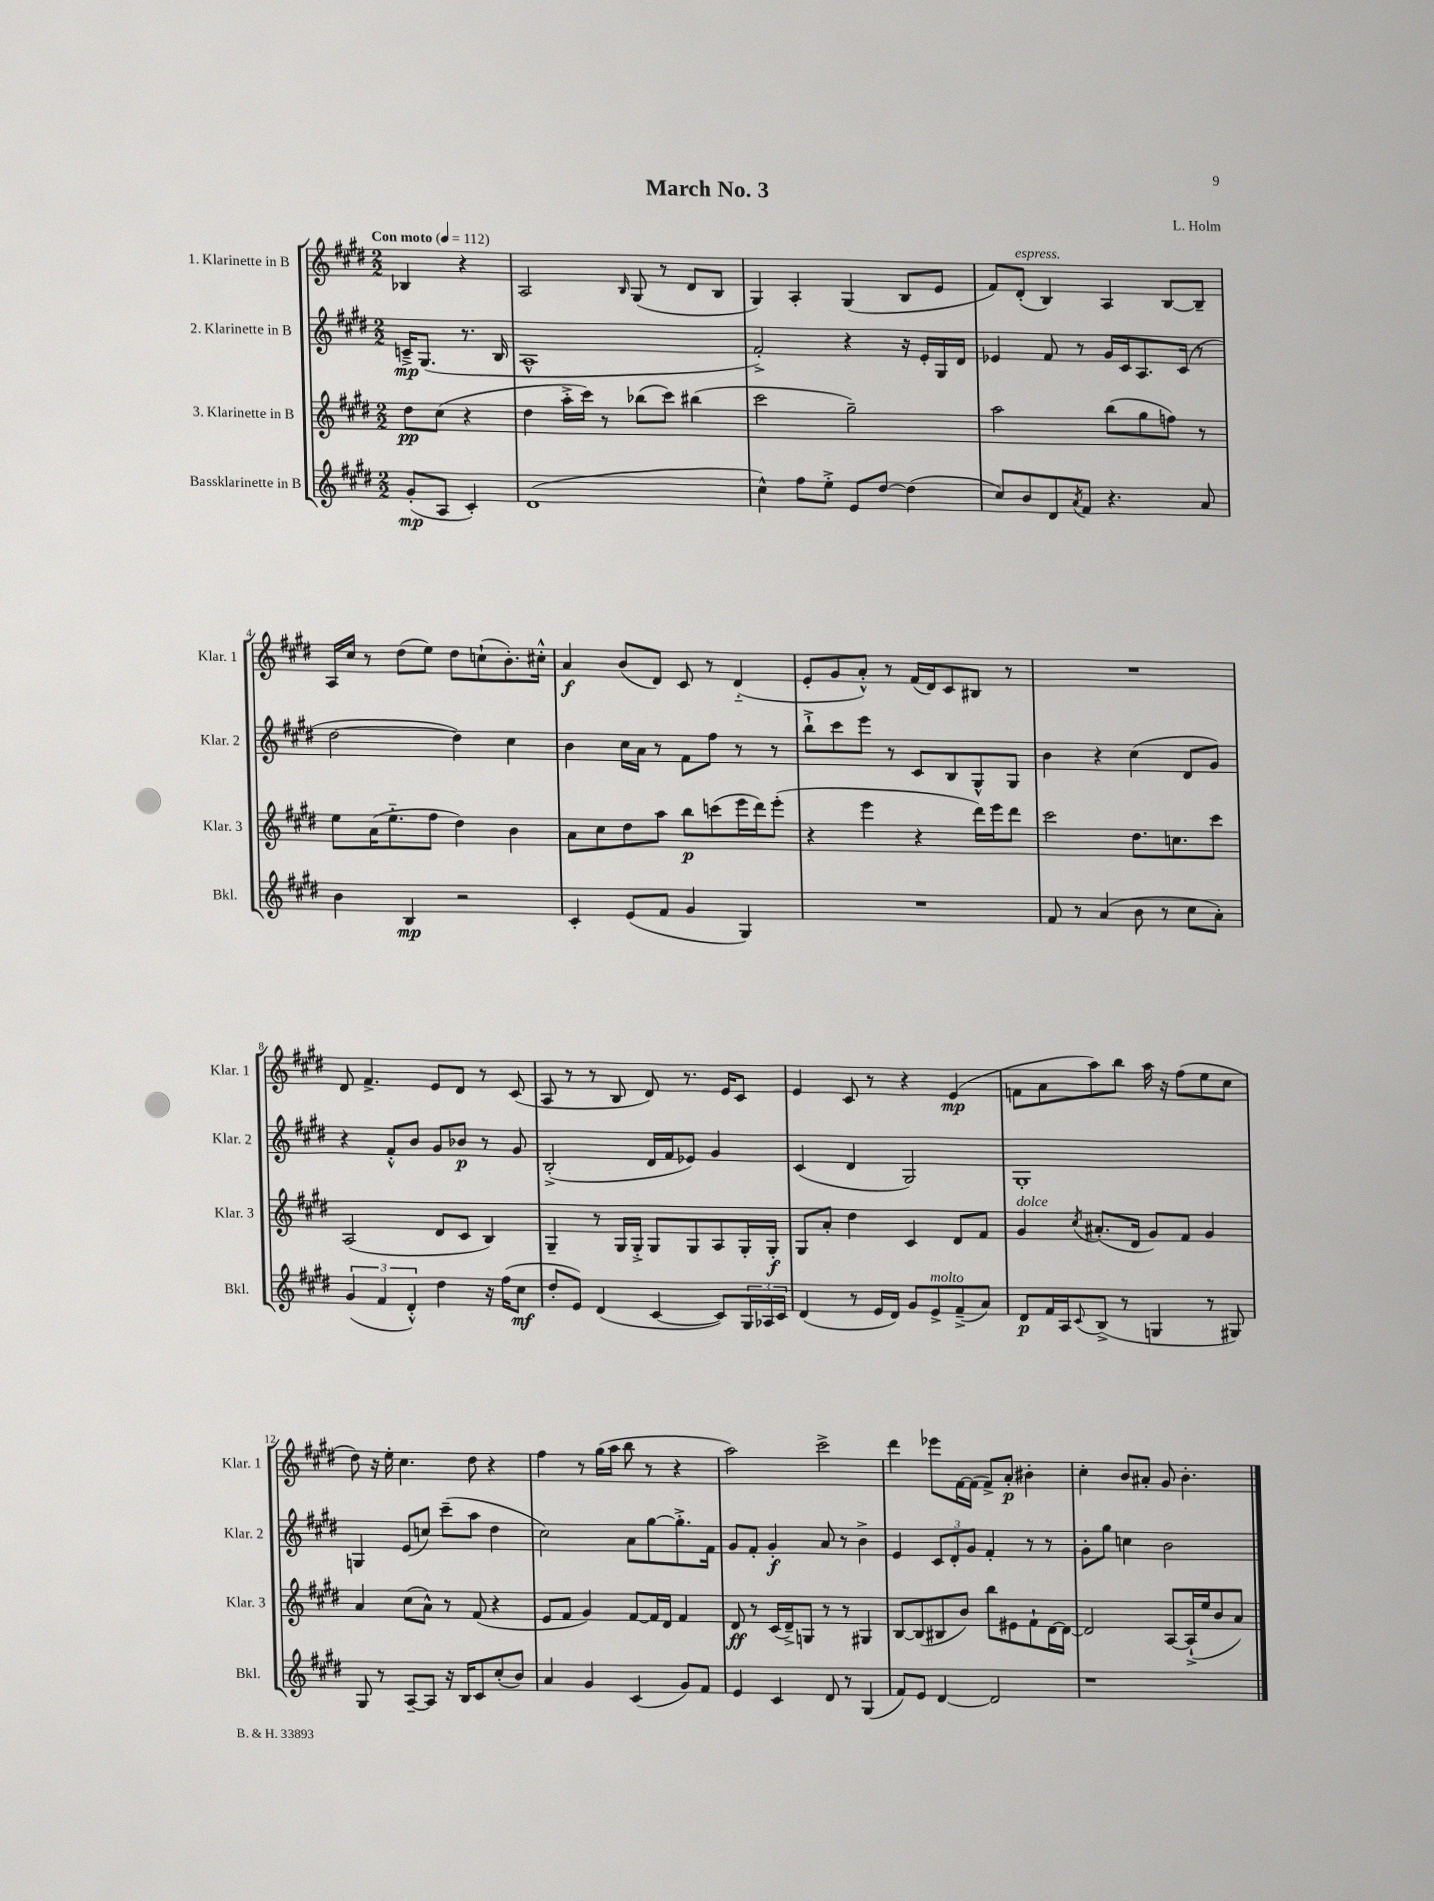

**kern	**kern	**kern	**kern
*staff4	*staff3	*staff2	*staff1
*clefG2	*clefG2	*clefG2	*clefG2
*k[f#c#g#d#]	*k[f#c#g#d#]	*k[f#c#g#d#]	*k[f#c#g#d#]
*M2/2	*M2/2	*M2/2	*M2/2
*MM112	*MM112	*MM112	*MM112
(8g#'/L	8dd#\L	16c~^/LK	4B-/
.	.	(8.G#/J	.
8A/J	(8cc#\J	.	.
4c#'/)	4r	8.r	4r
.	.	16B/	.
=	=	=	=
(1d#	4dd#\	1A^^	2A/
.	16aa'^\LL	.	.
.	16ccc#\JJ)	.	.
.	8r	.	.
.	.	.	16qqB/
.	(8bb-\L	.	(8G#/
.	8ccc#\J)	.	8r
.	(4bb#\	.	8d#/L
.	.	.	8B/J
=	=	=	=
4cc#^^\)	2ccc#\	2f#'^/)	4G#/)
8ff#\L	.	.	4A'/
8ee'^\J	.	.	.
8e/L	2gg#~\)	4r	(4G#/
[8dd#/J	.	.	.
(4dd#\]	.	16r	8B/L
.	.	16e'/LL	.
.	.	16G#/	8e/J
.	.	16d#/JJ	.
=	=	=	=
8cc#/L)	2aa\	4e-/	8f#/L)
8b/	.	.	(8d#'/J
8d#/	.	8f#/	4B/)
8qa/	.	.	.
8f#/J	.	8r	.
4.r	(8bb\L	16g#/LL	4A/
.	.	16c#/J	.
.	8gg#\	8.A/	.
.	8ff\J)	.	[8B/L
.	.	(16c#/Jk	.
8a/	8r	8r	8B~/]J
=	=	=	=
4b\	8ee\L	[2dd#\	16A/LL
.	.	.	16cc#/JJ
.	(16a\K	.	8r
.	8.ee'~\	.	.
4B/	.	.	(8dd#\L
.	8ff#\J	.	8ee\J)
2r	4dd#\)	4dd#\])	8dd#\L
.	.	.	(8cc`\
.	4b\	4cc#\	8.b'\)
.	.	.	16cc#'^^\Jk
=	=	=	=
4c#'/	8a\L	4b\	4a/
.	8cc#\	.	.
(8e/L	8dd#\	16cc#\LL	(8b/L
.	.	16a\JJ	.
8f#/J	8aa\J	8r	8d#/J)
4g#/	8bb\L	8f#\L	8c#/
.	(8ccc\	8ff#\J	8r
4G#/)	16eee\L	8r	(4d#'~/
.	16ddd#\J)	.	.
.	(8eee'\J	8r	.
=	=	=	=
1r	4r	8bb`^\L	8e'/L
.	.	8ccc#\	8g#/
.	4eee\	8eee\J	8a'^^/J)
.	.	8r	8r
.	4r	8c#/L	(16f#/LL
.	.	.	16d#/J)
.	.	8B/	8c#/
.	16ddd#\LL)	8G#^^/	8B#/J
.	16eee\J	.	.
.	8ddd#\J	8G#/J	8r
=	=	=	=
8f#/	2ccc#\	4b\	1r
8r	.	.	.
(4a/	.	4r	.
8b\	8.dd#\L	(4cc#\	.
8r	.	.	.
.	8.cc\	.	.
8cc#\L	.	8d#/L	.
8a'\J)	8ccc#\J	8g#/J)	.
=	=	=	=
(6g#/	(2A/	4r	8d#/
.	.	.	4.f#^/
6f#/	.	.	.
.	.	8f#'^^/L	.
6d#'^^/)	.	.	.
.	.	8b/J	.
4dd#\	8d#/L	8g#/L	8e/L
.	8c#/J	8b-/J	8d#/J
16r	4B/)	8r	8r
(16ff#\LK	.	.	.
8cc#\J	.	8g#/	(8c#/
=	=	=	=
8dd#'/L	4G#~/	(2B'^/	8A/
8e/J)	.	.	8r
(4d#/	8r	.	8r
.	16G#/LL	.	8B/
.	16G#'^/JJ	.	.
[4c#/	8G#/L	16d#/LL	8d#/)
.	.	16f#/J	.
.	8G#/	8e-/J)	8.r
8c#/]L)	8A/	4g#/	.
.	.	.	16e/LK
24G#/L	16G#'/L	.	8c#/J
24A-/	.	.	.
.	16G#'/JJ	.	.
24c#/JJ	.	.	.
=	=	=	=
(4d#/	8G#/L	(4c#/	4e/
.	8a'/J	.	.
8r	4dd#\	4d#/	8c#/
16e/LL	.	.	8r
16d#/JJ)	.	.	.
8g#/L	4c#/	2G#/)	4r
8e^/	.	.	.
(8f#~^/	8d#/L	.	(4e/
8a/J)	8f#/J	.	.
=	=	=	=
8d#/L	4g#/	1G#'	8f\L
16f#/L	.	.	8a\
16A/J	.	.	.
8qqc#/	8qcc#/	.	.
(8B^/J	(8.a#'/L	.	8aa\)
8r	.	.	8bb\J
.	16d#/Jk	.	.
4G/	8g#/L)	.	16aa\
.	.	.	16r
.	8f#/J	.	(8ff#\L
8r	4g#/	.	8ee\
8G#/)	.	.	8cc#\J
=	=	=	=
8G#/	4a/	4G/	8dd#\)
8r	.	.	16r
.	.	.	16ee'\
[8A~/L	(8cc#\L	(8e/L	4.cc#\
8A/]J	8a^^\J)	8cc/J)	.
16r	8r	(8ccc#~\L	.
16B/LK	.	.	.
8c#/	(8f#/	8aa\J	8dd#\
(8cc#'/	4r	4dd#\	4r
8b/J)	.	.	.
=	=	=	=
4a/	8e/L	2cc#\)	4ff#\
.	8f#/J	.	.
4g#/	4g#/)	.	8r
.	.	.	(16gg#\LL
.	.	.	16aa\JJ
(4c#/	[8f#/L	8a\L	8bb\
.	16f#/]L	[8gg#\	8r
.	16d#/JJ	.	.
8g#/L)	4f#/	8.gg#'^\]	4r
8f#/J	.	.	.
.	.	16f#\Jk	.
=	=	=	=
4e/	8d#/	8g#/L	2aa\)
.	8r	8f#'/J	.
4c#/	(16c#/LL	4g#'/	.
.	16d#~^/J)	.	.
.	8G/J	.	.
8d#/	8r	8a/	2ccc#^\
8r	8r	8r	.
(4G#/	4G#/	4b^\	.
=	=	=	=
8f#/L)	[8B/L	4e/	4ddd#\
8e/J	(8B/]	.	.
[4d#/	8B#/	12c#/L	8eee-\L
.	.	12d#'/	.
.	8b/J)	.	[16f#\L
.	.	12g#/J	.
.	.	.	(16f#\]JJ
2d#/]	8bb\L	4f#'/	8f#^/L)
.	8e#\	.	8a'/J
.	8f#`\	8r	4b#'\
.	[16d#\L	8r	.
.	16d#\_JJ	.	.
=	=	=	=
1r	2d#/]	8g#'\L	4cc#'\
.	.	8gg#\J	.
.	.	4cc\	8b/L
.	.	.	8a#'/J
.	[8A/L	2b\	8g#/
.	(16A`^/]L	.	4.b'\
.	16ee/J	.	.
.	8b/	.	.
.	8a/J)	.	.
==	==	==	==
*-	*-	*-	*-
